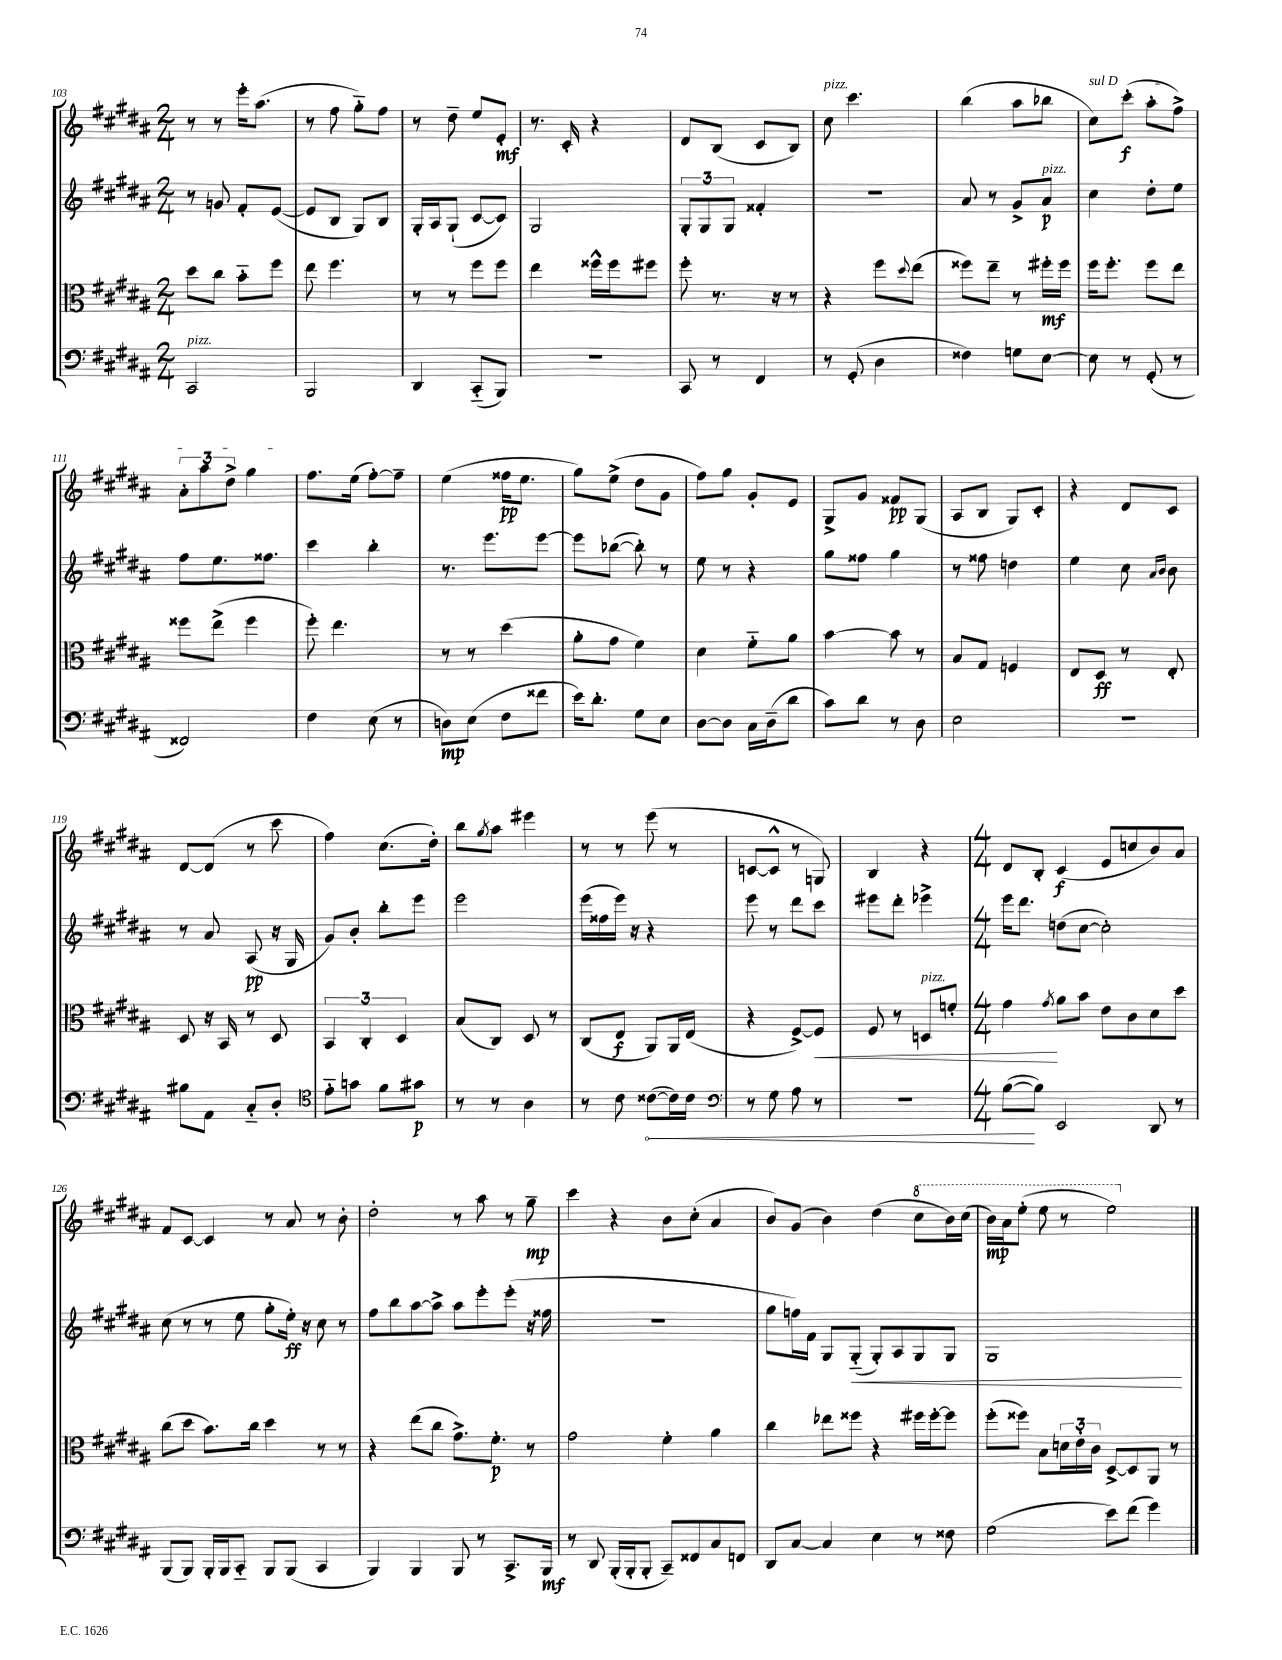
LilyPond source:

<<
\new StaffGroup <<
\new Staff = "s0" {
    \clef treble \key b \major \numericTimeSignature \time 2/4
    r8 r8 e'''16-. ais''8.( |
    r8 fis''8 gis''8-_) fis''8 |
    r8 dis''8-- e''8 e'8-.\mf |
    r8. cis'16-. r4 |
    dis'8 b8( cis'8 b8) |
    cis''8^\markup { \italic "pizz." } cis'''4. |
    b''4( ais''8 bes''8 |
    \once \override TextSpanner.bound-details.left.text = \markup { \italic "sul D" } cis''8\startTextSpan) cis'''8-.\f( ais''8-. fis''8->) |
    \tuplet 3/2 { ais'8-. ais''8 dis''8-> } gis''4\stopTextSpan |
    fis''8. e''16( fis''8~-.) fis''8-- |
    e''4( fisis''16\pp e''8. |
    gis''8) e''8->( dis''8 gis'8 |
    fis''8) gis''8 gis'8-. e'8 |
    gis8-> gis'8 fisis'8\pp gis8( |
    ais8 b8 gis8) cis'8-. |
    r4 dis'8 cis'8 |
    dis'8~ dis'8( r8 cis'''8 |
    fis''4) cis''8.( dis''16-.) |
    b''8 \acciaccatura { gis''8 } ais''8 eis'''4 |
    r8 r8 e'''8( r8 |
    c'8~ c'8-^ r8 g8) |
    b4 r4 |
    \numericTimeSignature \time 4/4 dis'8 b8-. cis'4\f( e'8 c''8 b'8) ais'8 |
    fis'8 cis'8~ cis'4 r8 ais'8 r8 b'8-. |
    dis''2-. r8 ais''8 r8 gis''8--\mp |
    cis'''4 r4 b'8 cis''8-.( ais'4 |
    b'8) gis'8( b'4) dis''4( \ottava #1 cis'''8 b''16) cis'''16( |
    b''16\mp) ais''16 e'''8-.( e'''8 r8 e'''2) \ottava #0 \bar "|." |
}
\new Staff = "s1" {
    \clef treble \key b \major \numericTimeSignature \time 2/4
    r8 g'8 fis'8-. e'8~( |
    e'8 b8 gis8) b8 |
    gis16-. ais16 gis8-!( cis'8~ cis'8) |
    gis2 |
    \tuplet 3/2 { gis8-. gis8 gis8 } fisis'4-. |
    R2 |
    ais'8 r8 gis'8-> ais'8\p^\markup { \italic "pizz." } |
    cis''4 dis''8-. e''8 |
    fis''8 e''8. fisis''8. |
    cis'''4 b''4-. |
    r8. e'''8. e'''8~ |
    e'''8 bes''8~( bes''8-.) r8 |
    e''8 r8 r4 |
    gis''8 fisis''8 gis''4 |
    r8 fisis''8 d''4 |
    e''4 cis''8 \grace { ais'16 b'16 } b'8 |
    r8 ais'8 ais8\pp( r16 gis16 |
    gis'8) b'8-. b''8-. e'''8 |
    e'''2 |
    e'''16( fisis''16 e'''16) r16 r4 |
    e'''8 r8 dis'''8 cis'''8 |
    eis'''8 dis'''8-. ees'''4-> |
    \numericTimeSignature \time 4/4 e'''16 dis'''8. d''8( cis''8~ cis''2-.) |
    cis''8( r8 r8 e''8 gis''8-. e''16-.\ff) r16 cis''8 r8 |
    fis''8 b''8 ais''8~ ais''8-> ais''8 e'''8-. e'''8-.( r16 fisis''16 |
    R1 |
    gis''8 f''16) fis'16 gis8 gis8-_\<( gis8-.) ais8 gis8 gis8 |
    gis1\! \bar "|." |
}
\new Staff = "s2" {
    \clef alto \key b \major \numericTimeSignature \time 2/4
    dis''8 cis''8 b'8-_ fis''8 |
    e''8 fis''4. |
    r8 r8 fis''8 fis''8 |
    e''4 fisis''16-^ fisis''16 fis''8 |
    fis''8-. r8. r16 r8 |
    r4 fis''8 \appoggiatura { dis''8 } e''8( |
    fisis''8) e''8-- r8 fis''16-.\mf fis''16 |
    fis''16 fis''8.-. fis''8 e''8 |
    fisis''8 e''8->( fisis''4 |
    fis''8-.) e''4. |
    r8 r8 dis''4( |
    ais'8-. gis'8 fis'4) |
    dis'4 fis'8-_ ais'8 |
    b'4~ b'8 r8 |
    b8 gis8 f4 |
    e8 dis8\ff r8 e8-. |
    dis8 r16 b,16 r8 dis8 |
    \tuplet 3/2 { b,4 cis4-. dis4 } |
    b8( cis8) dis8 r8 |
    cis8( e8\f ais,8) ais,16 e16( |
    r4 fis8~->) fis8\< |
    fis8 r8 d8^\markup { \italic "pizz." } f'8-. |
    \numericTimeSignature \time 4/4 gis'4\! \acciaccatura { gis'8 } ais'8 b'8 e'8 cis'8 dis'8 dis''8 |
    cis''8( dis''8 b'8.) cis''16 dis''4 r8 r8 |
    r4 e''8( cis''8 gis'8.->) fis'8.-.\p r8 |
    gis'2 fis'4-. ais'4 |
    cis''4 ees''8 fisis''8 r4 fis''16 fis''16~-. fis''8 |
    fis''8-.( fisis''8) b8 \tuplet 3/2 { d'16 e'16-. cis'16 } dis8~-> dis8 ais,8 r8 \bar "|." |
}
\new Staff = "s3" {
    \clef bass \key b \major \numericTimeSignature \time 2/4
    cis,2^\markup { \italic "pizz." } |
    b,,2 |
    dis,4 cis,8-_( b,,8) |
    R2 |
    cis,8 r8 fis,4 |
    r8 gis,8-.( dis4 |
    fisis4) g8 e8~ |
    e8 r8 gis,8-.( r8 |
    fisis,2) |
    fis4 e8( r8 |
    d8\mp) e8( fis8 fisis'8 |
    e'16) dis'8.-. gis8 e8 |
    dis8~ dis8 cis16 dis16--( dis'8 |
    cis'8) dis'8 r8 dis8 |
    e2 |
    r2 |
    bis8 ais,8 cis8-_ dis8-. |
    \clef tenor e'8-_ g'8 fis'8 gis'8\p |
    r8 r8 ais4 |
    r8 cis'8 \once \override Hairpin.circled-tip = ##t cisis'8~\<( cisis'16) cisis'16 |
    \clef bass r8 gis8 ais8 r8 |
    r2 |
    \numericTimeSignature \time 4/4 b8~\!( b8) e,2 dis,8 r8 |
    b,,8( b,,8) b,,16-. b,,16 cis,8-_ b,,8 b,,8( cis,4 |
    b,,4) b,,4 b,,8 r8 cis,8.-> b,,16\mf |
    r8 dis,8 b,,16-.( b,,16-. b,,8-. cis,8--) fisis,8 cis8 f,8 |
    dis,8 cis8~ cis4 e4 r8 fisis8 |
    gis2( e'8) fis'8( gis'4) \bar "|." |
}
>>
>>
\layout { \context { \Score currentBarNumber = #103 } }
